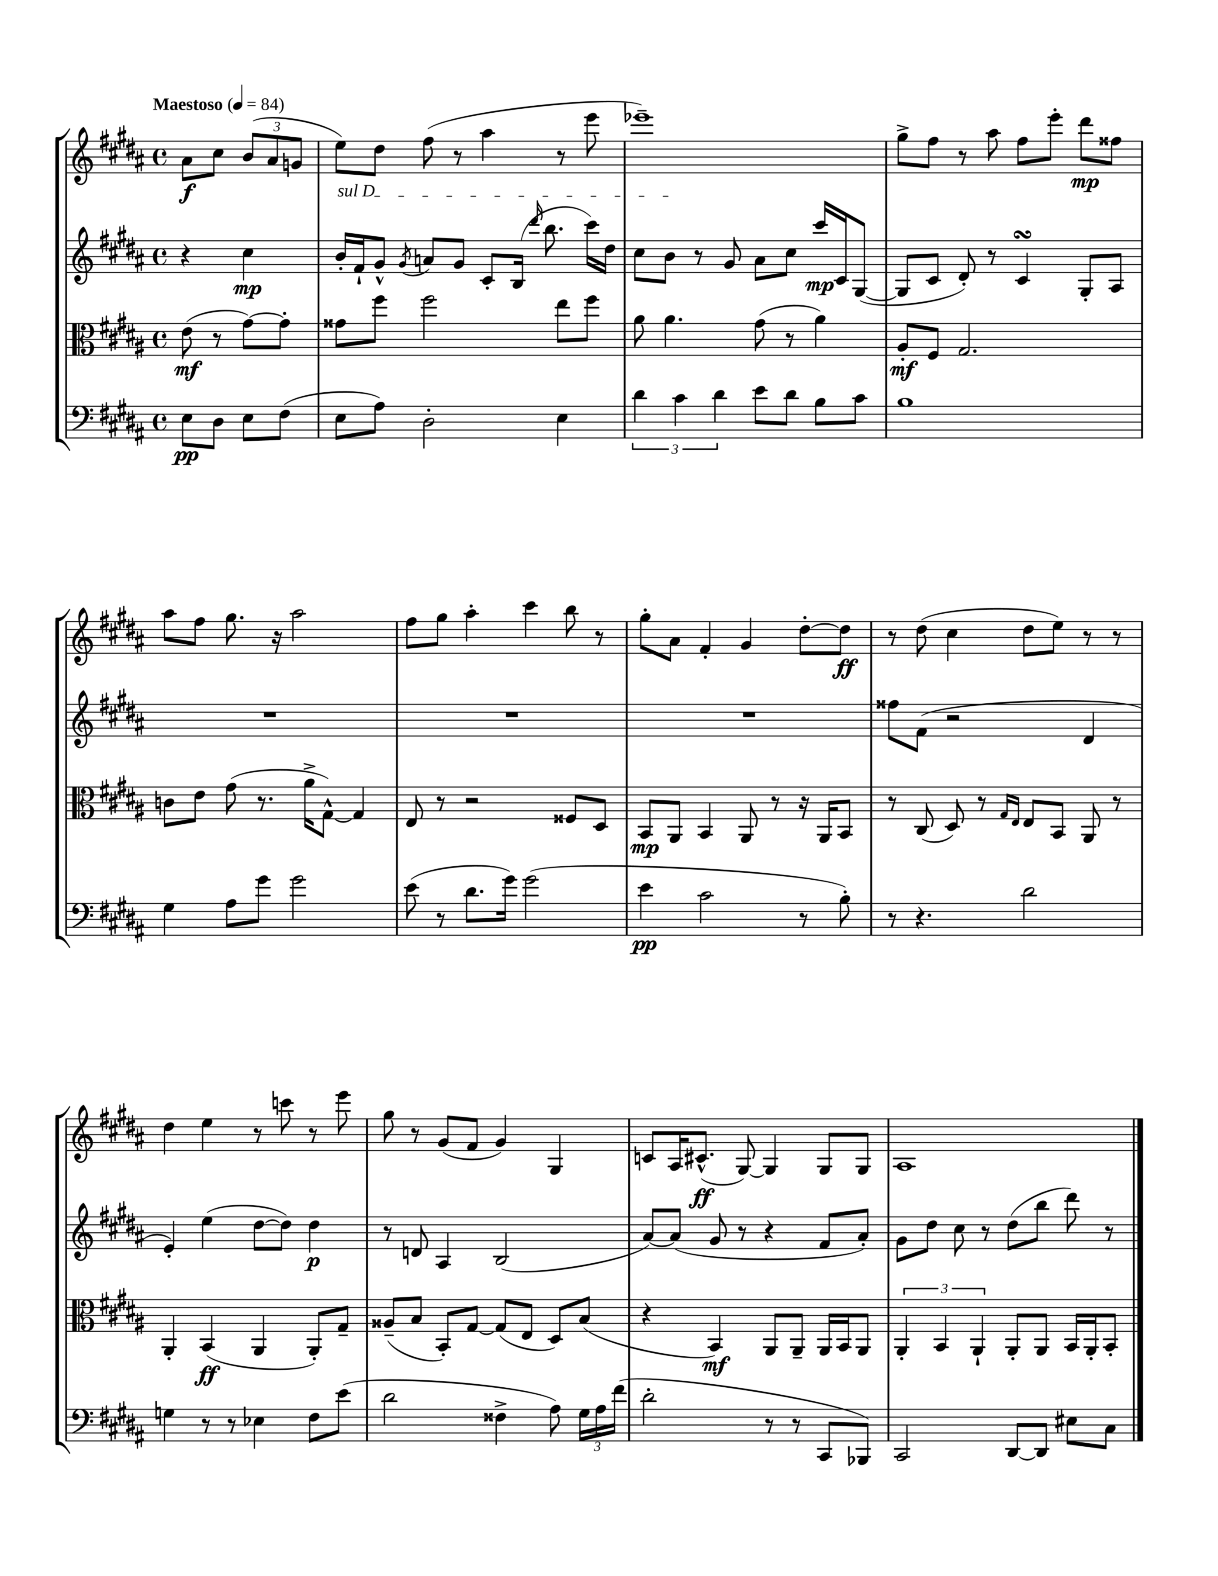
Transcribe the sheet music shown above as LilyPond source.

<<
\new StaffGroup <<
\new Staff = "s0" {
    \clef treble \key b \major \defaultTimeSignature \time 4/4 \partial 2 \tempo "Maestoso" 4 = 84
    \autoBeamOff ais'8[\f cis''8] \tuplet 3/2 { b'8[( ais'8 g'8] } |
    e''8[) dis''8] fis''8( r8 ais''4 r8 e'''8 |
    ees'''1--) |
    gis''8[-> fis''8] r8 ais''8 fis''8[ e'''8]-. dis'''8[\mp fisis''8] |
    ais''8[ fis''8] gis''8. r16 ais''2 |
    fis''8[ gis''8] ais''4-. cis'''4 b''8 r8 |
    gis''8[-. ais'8] fis'4-. gis'4 dis''8[~-. dis''8]\ff |
    r8 dis''8( cis''4 dis''8[ e''8]) r8 r8 |
    dis''4 e''4 r8 c'''8 r8 e'''8 |
    gis''8 r8 gis'8[( fis'8] gis'4) gis4 |
    c'8[ ais16 cis'8.]-^\ff( gis8~) gis4 gis8[ gis8] |
    ais1 \bar "|." |
}
\new Staff = "s1" {
    \clef treble \key b \major \defaultTimeSignature \time 4/4 \partial 2
    \autoBeamOff r4 cis''4\mp |
    \once \override TextSpanner.bound-details.left.text = \markup { \italic "sul D" } b'16[-.\startTextSpan fis'16-! gis'8]-^ \acciaccatura { gis'8 } a'8[ gis'8] cis'8[-. b16]( \grace { dis'''16 } b''8. cis'''16[) dis''16] |
    cis''8[ b'8]\stopTextSpan r8 gis'8 ais'8[ cis''8] cis'''16[\mp cis'16 gis8]~( |
    gis8[ cis'8] dis'8-.) r8 cis'4\turn gis8[-. ais8] |
    R1 |
    R1 |
    R1 |
    fisis''8[ fis'8]( r2 dis'4 |
    e'4-.) e''4( dis''8[~ dis''8]) dis''4\p |
    r8 d'8 ais4 b2( |
    ais'8[~) ais'8]( gis'8 r8 r4 fis'8[ ais'8]-.) |
    gis'8[ dis''8] cis''8 r8 dis''8[( b''8] dis'''8) r8 \bar "|." |
}
\new Staff = "s2" {
    \clef alto \key b \major \defaultTimeSignature \time 4/4 \partial 2
    \autoBeamOff e'8\mf( r8 gis'8[~) gis'8]-. |
    gisis'8[ fis''8] fis''2 e''8[ fis''8] |
    ais'8 ais'4. gis'8( r8 ais'4) |
    ais8[-.\mf fis8] gis2. |
    c'8[ e'8] gis'8( r8. ais'16[-> gis8]~-^) gis4 |
    e8 r8 r2 fisis8[ dis8] |
    b,8[\mp ais,8] b,4 ais,8 r8 r16 ais,16[ b,8] |
    r8 cis8( dis8) r8 \grace { gis16[ e16] } e8[ b,8] ais,8 r8 |
    ais,4-. b,4\ff( ais,4 ais,8[-.) gis8]-- |
    aisis8[--( b8] b,8[-.) gis8]~ gis8[( e8] dis8[) b8]( |
    r4 b,4\mf) ais,8[ ais,8]-- ais,16[ b,16 ais,8] |
    \tuplet 3/2 { ais,4-. b,4 ais,4-! } ais,8[-. ais,8] b,16[ ais,16-. b,8]-. \bar "|." |
}
\new Staff = "s3" {
    \clef bass \key b \major \defaultTimeSignature \time 4/4 \partial 2
    \autoBeamOff e8[\pp dis8] e8[ fis8]( |
    e8[ ais8]) dis2-. e4 |
    \tuplet 3/2 { dis'4 cis'4 dis'4 } e'8[ dis'8] b8[ cis'8] |
    b1 |
    gis4 ais8[ gis'8] gis'2 |
    e'8( r8 dis'8.[ gis'16]) gis'2( |
    e'4\pp cis'2 r8 b8-.) |
    r8 r4. dis'2 |
    g4 r8 r8 ees4 fis8[ e'8]( |
    dis'2 fisis4-> ais8) \tuplet 3/2 { gis16[ ais16 fis'16]( } |
    dis'2-. r8 r8 cis,8[ bes,,8]) |
    cis,2 dis,8[~ dis,8] eis8[ cis8] \bar "|." |
}
>>
>>
\layout { \context { \Score \remove "Bar_number_engraver" } }
